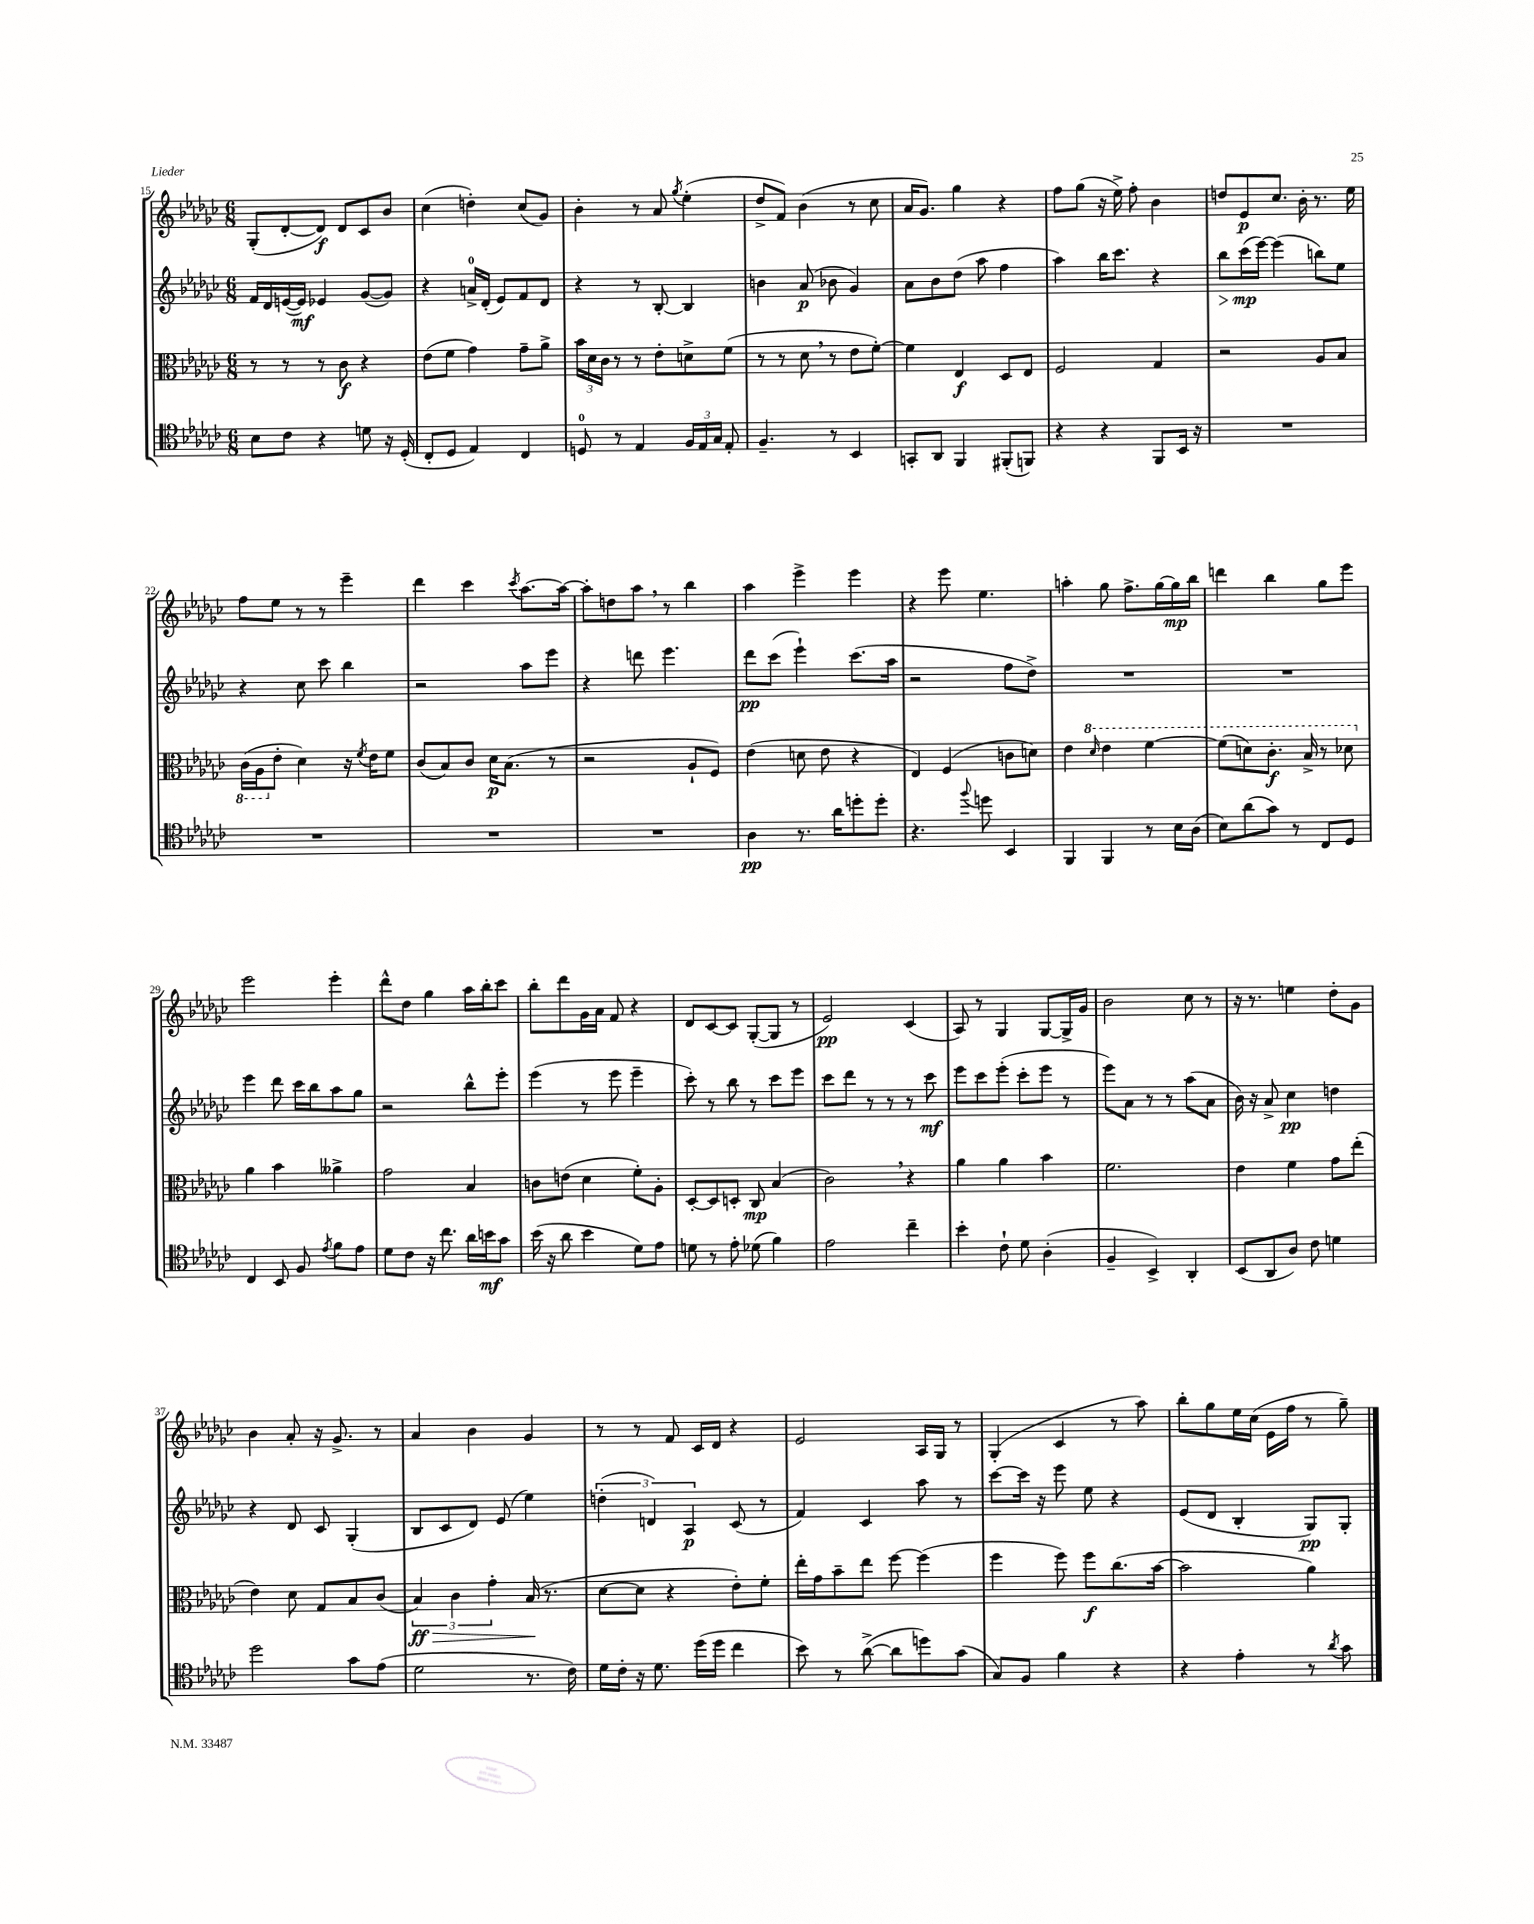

**kern	**kern	**kern	**kern
*staff4	*staff3	*staff2	*staff1
*clefC4	*clefC3	*clefG2	*clefG2
*k[b-e-a-d-g-c-]	*k[b-e-a-d-g-c-]	*k[b-e-a-d-g-c-]	*k[b-e-a-d-g-c-]
*M6/8	*M6/8	*M6/8	*M6/8
8B-	8r	16f	(8G-'
.	.	16d-	.
8c-	8r	([16e	[8d-'
.	.	16e])	.
4r	8r	4e-	8d-])
.	8c-	.	8d-
8d	4r	([8g-	8c-
16r	.	8g-])	8b-
(16D-'	.	.	.
=	=	=	=
8C-'	(8e-	4r	(4cc-
8D-	8f	.	.
4E-)	4g-)	16a^	4dd')
.	.	(16d-'	.
.	.	8e-)	.
4C-	8g-~	8f	(8cc-
.	8a-^	8d-	8g-)
=	=	=	=
8D	24b-	4r	4b-'
.	24d-	.	.
.	24c-	.	.
8r	8r	.	.
4E-	8r	8r	8r
.	8e-'	[8B-'	8a-
.	.	.	8qgg-
24F	8d^	4B-]	(4ee-'
24E-	.	.	.
24G-	.	.	.
8E-'	(8f	.	.
=	=	=	=
4.F~	8r	4b	8dd-^
.	8r	.	8f)
.	8d-	(8a-	(4b-
8r	8r	8b-	.
4BB-	8e-	4g-)	8r
.	[8f')	.	8cc-
=	=	=	=
8GG'	4f]	8a-	16a-
.	.	.	8.g-)
8AA-	.	8b-	.
4FF	4E-	(8dd-	4gg-
.	.	8aa-	.
(8FF#'	8D-	4ff	4r
8FF)	8E-	.	.
=	=	=	=
4r	2F	4aa-)	8ff
.	.	.	(8gg-
4r	.	16bb-	16r
.	.	8.ccc-	16ee-^)
.	.	.	8ff'
8FF	4G-	4r	4b-
16BB-	.	.	.
16r	.	.	.
=	=	=	=
2.r	2r	8bb-	8dd
.	.	(16ccc-	8e-
.	.	[16eee-)	.
.	.	(4eee-]	8.cc-
.	.	.	16b-'
.	8A-	8bb)	8.r
.	8B-	8ee-	.
.	.	.	16ee-
=	=	=	=
2.r	(16C-	4r	8ff
.	16AA-	.	.
.	8e-'	.	8ee-
.	4d-)	8cc-	8r
.	.	8ccc-	8r
.	16r	4bb-	4eee-~
.	8qf	.	.
.	16e-	.	.
.	8f	.	.
=	=	=	=
2.r	(8c-	2r	4ddd-
.	8B-)	.	.
.	8c-	.	4ccc-
.	16d-	.	.
.	(8.B-	.	.
.	.	.	8qccc-
.	.	8aa-	[8.aa-
.	8r	8eee-	.
.	.	.	16aa-_
=	=	=	=
2.r	2r	4r	8aa-']
.	.	.	8dd
.	.	8ddd	8aa-
.	.	4.eee-	8r
.	8A-`	.	4bb-
.	8F)	.	.
=	=	=	=
4A-	(4e-	8ddd-	4aa-
.	.	(8ccc-	.
8.r	8d	4eee-`)	4eee-^
.	8e-	.	.
16a-	.	.	.
8dd'	4r	(8.ccc-	4eee-
8dd'	.	.	.
.	.	16aa-	.
=	=	=	=
4.r	4E-)	2r	4r
.	(4F	.	8eee-
8qqff	.	.	.
8dd	.	.	4.ee-
4BB-	8c	8ff	.
.	8d)	8dd-^)	.
=	=	=	=
4FF	4e-	2.r	4aa'
.	16qqdd-	.	.
4FF	4ee-	.	8gg-
.	.	.	8.ff^
8r	[4ff	.	.
.	.	.	[16gg-
16B-	.	.	16gg-]
(16A-	.	.	16bb-
=	=	=	=
8B-)	(8ff]	2.r	4ddd
(8a-	8dd)	.	.
8g-)	8.cc-'	.	4bb-
8r	.	.	.
.	16b-^	.	.
8C-	8r	.	8gg-
8D-	8dd-	.	8eee-
=	=	=	=
4C-	4a-	4eee-	2eee-
8BB-	4b-	8ddd-	.
8F	.	16ccc-	.
.	.	16bb-	.
8qe-	.	.	.
8f	4a--^	8aa-	4eee-'
8e-	.	8gg-	.
=	=	=	=
8d-	2g-	2r	8ddd-^^
8c-	.	.	8dd-
16r	.	.	4gg-
8.cc-	.	.	.
16a-	4B-	8bb-^^	16aa-
16b	.	.	16bb-'
8g-	.	8eee-'	8ccc-
=	=	=	=
(16b-	8c	(4eee-	8bb-'
16r	.	.	.
8a-	(8e	.	8ddd-
4b-	4d-	8r	16g-
.	.	.	16a-
.	.	8eee-	8f
8d-)	8f')	4eee-~	4r
8e-	8A-'	.	.
=	=	=	=
8d	[8D-'	8ccc-')	8d-
8r	8D-]	8r	[8c-
8e-'	8D'	8bb-	8c-]
(8d-	8C-	8r	([8G-'
4f)	(4B-	8ccc-	8G-]
.	.	8eee-	8r
=	=	=	=
2e-	2c-)	8ccc-	2e-)
.	.	8ddd-	.
.	.	8r	.
.	.	8r	.
4cc-~	4r	8r	(4c-
.	.	8ccc-	.
=	=	=	=
4b-'	4a-	8eee-	8A-)
.	.	8ccc-	8r
8c-`	4a-	(8eee-'	4G-
8d-	.	8ccc-'	.
(4A-'	4b-	8eee-	[8G-
.	.	8r	16G-^]
.	.	.	16g-
=	=	=	=
4F~	2.f	8eee-)	2b-
.	.	8a-	.
4BB-^)	.	8r	.
.	.	8r	.
4AA-'	.	(8aa-	8cc-
.	.	8a-	8r
=	=	=	=
(8BB-	4e-	16b-)	16r
.	.	16r	8.r
8AA-	.	8a-^	.
8A-)	4f	4cc-	4ee
8c-	.	.	.
4d	8g-	4dd	8dd-'
.	(8ee-'	.	8g-
=	=	=	=
2dd-	4e-)	4r	4b-
.	8d-	8d-	8a-'
.	8G-	8c-	16r
.	.	.	8.g-^
8g-	8B-	(4G-'	.
(8e-	(8c-	.	8r
=	=	=	=
2d-	6B-)	8B-	4a-
.	.	8c-	.
.	6c-	.	.
.	.	8d-)	4b-
.	6g-'	.	.
.	.	(8e-	.
8.r	(16B-	4ee-)	4g-
.	8.r	.	.
16c-)	.	.	.
=	=	=	=
16d-	[8d-	(6dd'	8r
16c-'	.	.	.
16r	8d-]	.	8r
.	.	6d)	.
8.d-	.	.	.
.	4r	.	8f
.	.	6A-	.
(16dd-	.	.	16c-
16dd-	.	.	16d-
4cc-	8e-')	(8c-	4r
.	8f'	8r	.
=	=	=	=
8b-)	16ee-'	4f)	2e-
.	16g-	.	.
8r	8b-~	.	.
([8a-^	8ee-	4c-	.
8a-]	[8ff	.	.
8dd)	(4ff]	8aa-	16A-
.	.	.	16G-
(8g-	.	8r	8r
=	=	=	=
8G-)	4ff	[8ccc-	(4G-'
8F	.	16ccc-]	.
.	.	16r	.
4f	8ff)	8eee-	4c-
.	8ff	8ee-	.
4r	(8.cc-	4r	8r
.	.	.	8aa-)
.	[16b-	.	.
=	=	=	=
4r	2b-]	(8e-	8bb-'
.	.	8d-	8gg-
4e-'	.	4B-'	16ee-
.	.	.	(16cc-
.	.	.	16e-
.	.	.	16ff
8r	4a-)	8G-)	8r
8qa-	.	.	.
8g-	.	8G-'	8gg-~)
==	==	==	==
*-	*-	*-	*-
